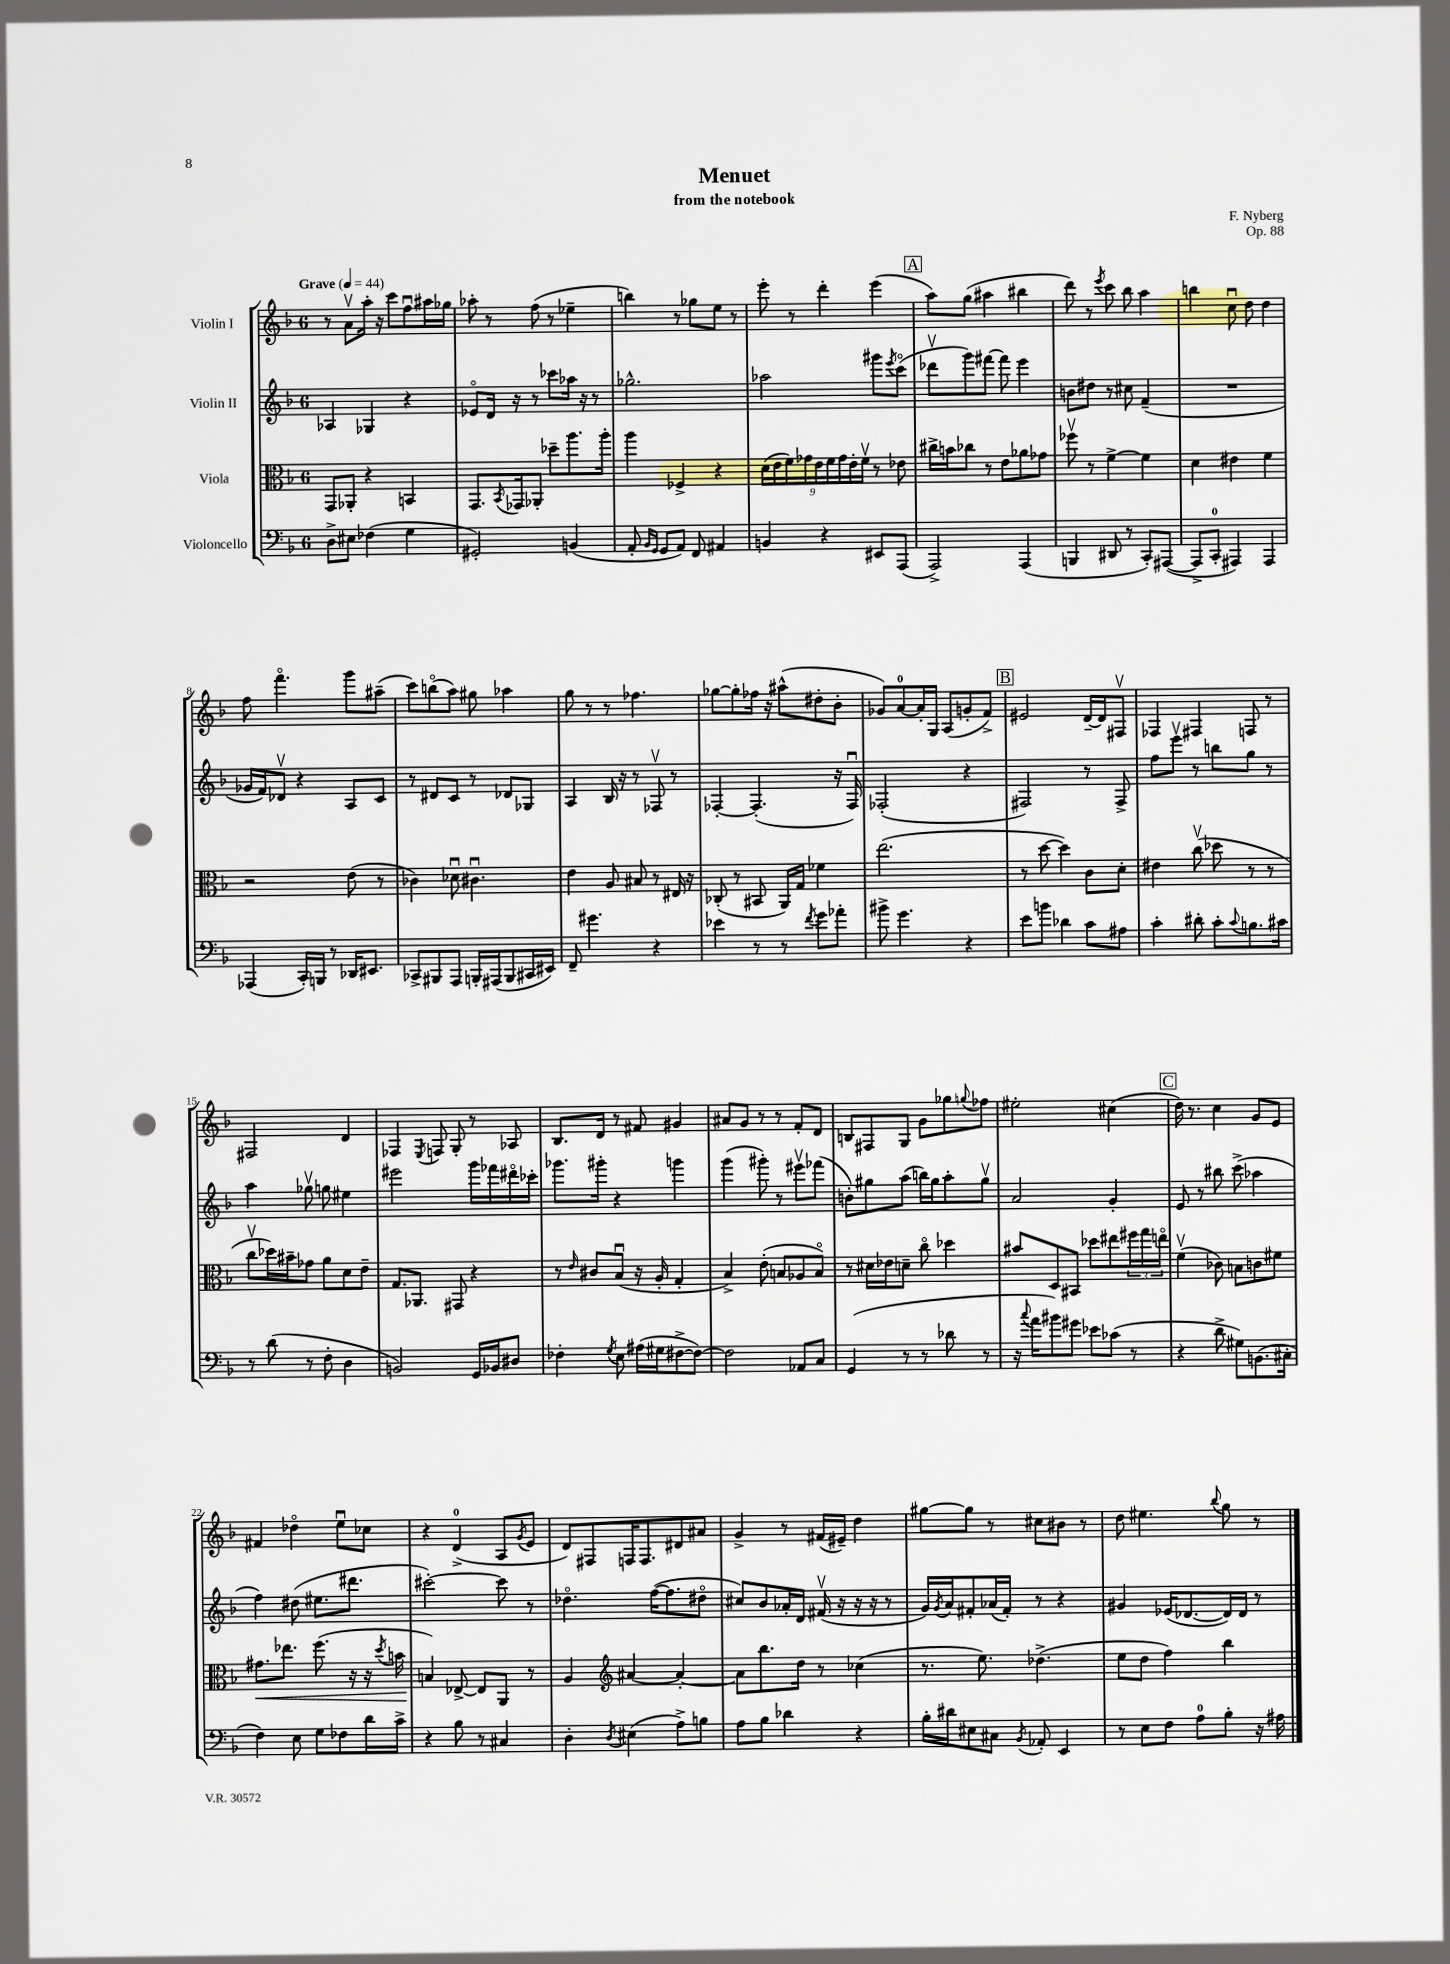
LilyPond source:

\header { title = "Menuet" composer = "F. Nyberg" subtitle = "from the notebook" opus = "Op. 88" }
<<
\new StaffGroup <<
\new Staff = "s0" \with { instrumentName = "Violin I" } {
    \clef treble \key f \major \once \override Staff.TimeSignature.style = #'single-digit \time 6/8 \tempo "Grave" 4 = 44
    r8 a'8\upbow a''16-. r16 c'''8 f''8\downbow ais''16 ges''16 |
    aes''8-. r8 f''8( r8 ees''4-- |
    b''4) r8 ges''8 e''8 r8 |
    e'''8-. r8 d'''4-. e'''4( |
    \mark \markup { \box "A" } a''8) g''8( ais''4 bis''4 |
    d'''8) r8 \acciaccatura { e'''8 } c'''8 bes''8 a''4 |
    b''4 c''8\downbow d''8 d''4 |
    f''8 f'''4.\flageolet g'''8 ais''8--( |
    c'''8) b''8\flageolet( a''8) gis''8 aes''4 |
    g''8 r8 r8 fes''4. |
    ges''8~ ges''8-. fes''16 r16 ais''8-^( dis''8-. bes'8-. |
    ges'8) a'8-0~ a'16-. g16 a8( g'8-. f'8->) |
    \mark \markup { \box "B" } eis'2 d'16~-- d'16 fis8\upbow |
    fes4 fis4 f8 r8 |
    fis2 d'4 |
    fes4 \acciaccatura { e8 } f8 g8-. r8 aes8 |
    bes8. d'16 r8 fis'8 gis'4 |
    ais'8 g'8 r8 r8 f'8-. d'8 |
    b8 fis8 g8 g'8 ges''8 \appoggiatura { g''8 } fes''8 |
    eis''2-. cis''4( |
    \mark \markup { \box "C" } d''16) r8. c''4 g'8 e'8 |
    fis'4 des''4\flageolet e''8\downbow ces''8 |
    r4 d'4-0->( a8 \acciaccatura { g'8 } e'8 |
    d'8) fis8 f16 f8. dis'8 ais'8 |
    g'4-> r8 fis'16( eis'16--) d''4 |
    gis''8~ gis''8 r8 cis''8 bis'8 r8 |
    d''8 eis''4. \appoggiatura { bes''8 } g''8 r8 \bar "|." |
}
\new Staff = "s1" \with { instrumentName = "Violin II" } {
    \clef treble \key f \major \once \override Staff.TimeSignature.style = #'single-digit \time 6/8
    aes4 ges4 r4 |
    ees'8\flageolet d'16 r16 r8 ces'''8 aes''16 r16 r8 |
    ges''2.-^ |
    aes''2 gis'''8 \acciaccatura { e'''8 } c'''8\flageolet( |
    \mark \markup { \box "A" } des'''8\upbow g'''8) fis'''8~ fis'''8 e'''4 |
    b'8 dis''8 r8 cis''8 f'4--( |
    R2. |
    ges'16 f'16) des'8\upbow r4 a8 c'8 |
    r8 dis'8 c'8 r8 des'8 ges8 |
    a4 bes16 r16 r8 fes8\upbow r8 |
    fes4~-. fes4.-.( r16 fes16\downbow) |
    fes2-.( r4 |
    \mark \markup { \box "B" } fis2) r8 fis8-> |
    f''8 e'''8\upbow r8 b''8 g''8 r8 |
    a''4 ges''8\upbow g''8 eis''4 |
    eis'''2 g'''16 fes'''16 dis'''16\flageolet ces'''16-. |
    ges'''8. gis'''16-. r4 g'''4 |
    g'''4( gis'''8-.) r8 eis'''8\upbow fes'''8( |
    b'8-.) gis''8 a''8( b''16) gis''16 a''8-. gis''8\upbow |
    a'2 g'4-. |
    \mark \markup { \box "C" } e'8 r8 bis''8 c'''8->( aes''4 |
    f''4) dis''8( eis''8. dis'''8. |
    cis'''2~-.) cis'''8 r8 |
    des''4.\flageolet f''16~( f''8. dis''8\flageolet |
    cis''8) bes'8 aes'16-. d'16 fis'16\upbow( r16 r16 r16 r8 |
    g'16) \acciaccatura { g'8 } a'16 fis'8-. aes'16( fis'16-.) r8 r4 |
    gis'4 ees'16( des'8.~ des'16) des'16 r8 \bar "|." |
}
\new Staff = "s2" \with { instrumentName = "Viola" } {
    \clef alto \key f \major \once \override Staff.TimeSignature.style = #'single-digit \time 6/8
    g,8 aes,8-. r4 b,4 |
    g,8. \acciaccatura { bes,8 } ges,16 aes,8-. des''8-- a''8. a''16-. |
    a''4 fes4-> r4 |
    \tuplet 9/8 { d'16( e'16 f'16) ges'16 e'16 f'16 ges'16 e'16-. f'16\upbow } r8 ees'8 |
    \mark \markup { \box "A" } cis''16-> b'16 ces''8 r8 e'8 aes'8 ges'8 |
    fes''8\upbow r8 f'4~-> f'4 |
    d'4 eis'4 f'4 |
    r2 e'8( r8 |
    ces'4) des'8\downbow cis'4.\downbow |
    e'4 a8 bis8 r8 eis16 r16 |
    ces8-.( r8 bis,8 a,16) g16 fes'4 |
    e''2.( |
    \mark \markup { \box "B" } r8 d''8~ d''4) c'8 d'8-. |
    eis'4 c''8\upbow( des''8 r8 r8 |
    c''8\upbow des''16) bis'16-- ges'8 a'8 d'8 e'8-- |
    g8. aes,8. gis,8 r4 |
    r8 \grace { e'16 } cis'8 bes8\downbow( r16 a16-. g4-. |
    bes4->) e'8-.( b8 aes8 b8\flageolet) |
    r8 dis'16 ees'16 d'8-- c''8\flageolet des''4 |
    bis'8 d8 bis,8 des''8 eis''8 \tuplet 3/2 { fis''16 g''16 e''16\flageolet } |
    \mark \markup { \box "C" } f'4\upbow( ces'8) b8 c'8 fis'8 |
    gis'8.\< ees''8. f''8.( r16 r16 \acciaccatura { d''8 } b'16 |
    b4\!) ees8~-> ees8 a,8 r8 |
    a4 \clef treble ais'4~ ais'4~-. |
    ais'8 bes''8. d''16 r8 ces''4( |
    r8. e''8.) des''4.->( |
    e''8 d''8 f''4) bes''4 \bar "|." |
}
\new Staff = "s3" \with { instrumentName = "Violoncello" } {
    \clef bass \key f \major \once \override Staff.TimeSignature.style = #'single-digit \time 6/8
    d8-> eis8 fes4( g4 |
    gis,2-.) b,4( |
    a,8-. \grace { bes,16 g,16 } g,8 a,8) f,8 ais,4 |
    b,4 r4 eis,8 a,,8( |
    \mark \markup { \box "A" } a,,2->) a,,4( |
    b,,4 dis,8 r8 c,8-.) ais,,8~( |
    ais,,8-> c,8-0-. ais,,4) ais,,4 |
    aes,,4( c,16-.) b,,16 r8 des,16 eis,8. |
    ces,8-> bis,,8 a,,8 b,,16-. ais,,16( b,,8 cis,16 eis,16) |
    f,8-- gis'4. r4 |
    ees'4 r8 r8 \acciaccatura { f'8 } g'8 aes'8-. |
    bis'8-> g'4. r4 |
    \mark \markup { \box "B" } e'8 b'8 des'4 c'8 ais8 |
    c'4-. dis'8-. c'8-. \appoggiatura { c'8 } b8. cis'16 |
    r8 d'8( r8 f8-. d4 |
    b,2) g,16 bes,16 dis8 |
    fes4-. \acciaccatura { g8 } e8 ais16( gis16 fis8~-> fis8~) |
    fis2 aes,8 c8 |
    g,4( r8 r8 des'8 r8 |
    r16 \appoggiatura { c''8 } a'16 bis'8) gis'8 ees'8 ces'8( r8 |
    \mark \markup { \box "C" } r4 d'8-> gis8) b,8.( cis16-. |
    f4) e8 g8 fes8 d'16 c'16-> |
    r4 bes8 r8 cis4 |
    d4-. \acciaccatura { d8 } eis4( a8->) b8 |
    a8 bes8 des'4 r4 |
    bes16-. dis'16 eis8 cis8 \acciaccatura { bes,8 } aes,8-. e,4 |
    r8 e8 f8 a8-0 bes8-. r16 ais16 \bar "|." |
}
>>
>>
